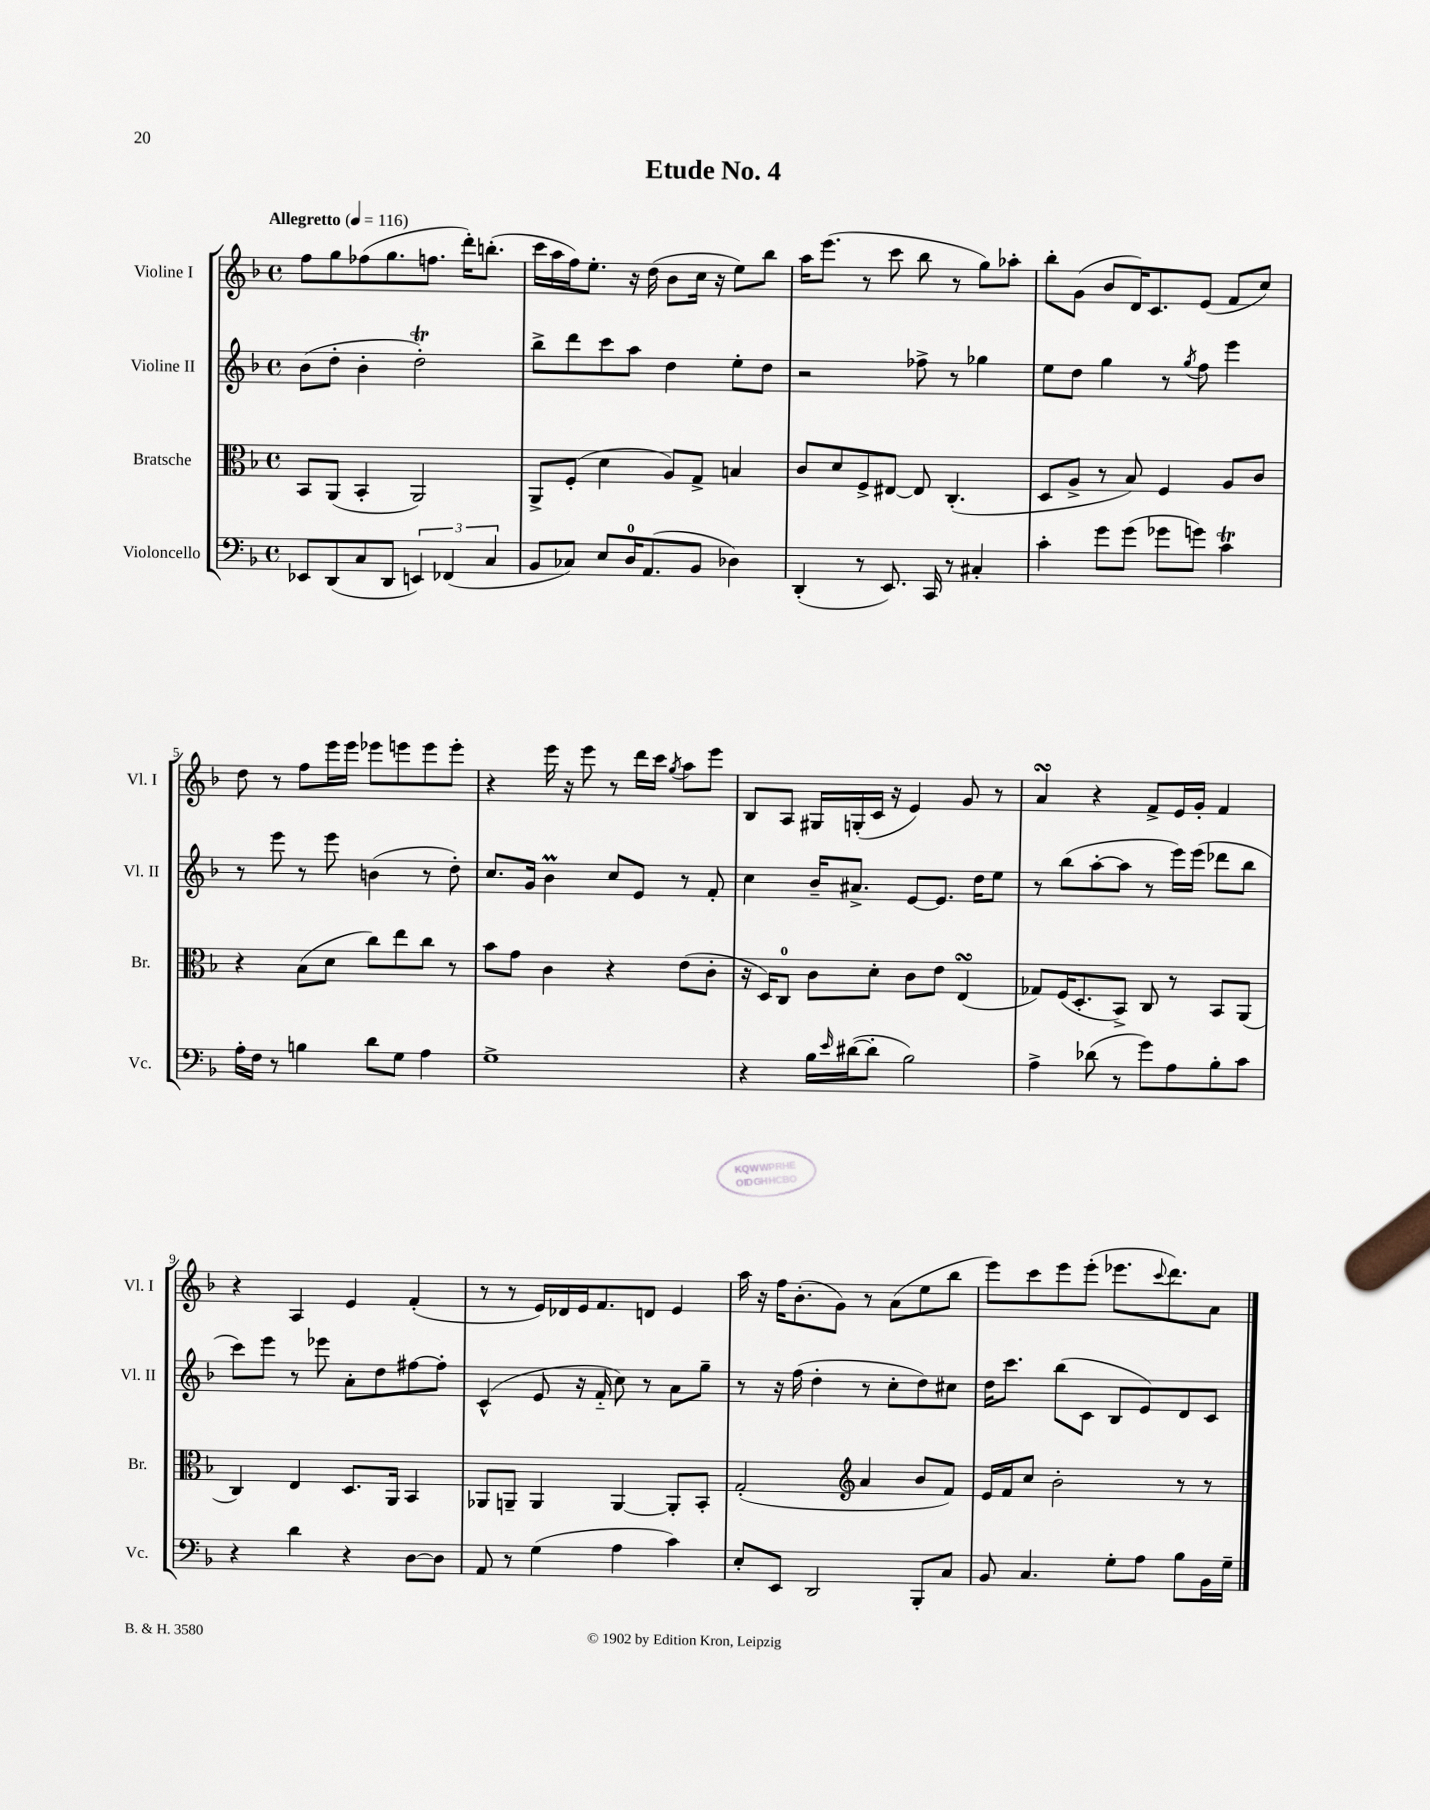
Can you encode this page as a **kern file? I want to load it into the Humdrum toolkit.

**kern	**kern	**kern	**kern
*part4	*part3	*part2	*part1
*staff4	*staff3	*staff2	*staff1
*I"Violoncello	*I"Bratsche	*I"Violine II	*I"Violine I
*I'Vc.	*I'Br.	*I'Vl. II	*I'Vl. I
*clefF4	*clefC3	*clefG2	*clefG2
*k[b-]	*k[b-]	*k[b-]	*k[b-]
*M4/4	*M4/4	*M4/4	*M4/4
*met(c)	*met(c)	*met(c)	*met(c)
*MM116	*MM116	*MM116	*MM116
=1	=1	=1	=1
!	!	!	!LO:TX:a:B:t=Allegretto
8EE-X/L	8BB-/L	(8b-\L	8ff\L
(8DD/	(8AA/J	8dd'\J	8gg\
8C/	4BB-'/	4b-'\	(8ff-X\
8DD/J	.	.	8.gg\
6EEn/)	2AA/)	2ddT'\)	.
.	.	.	8.ffn\J
(6FF-X/	.	.	.
.	.	.	16ddd'\KL)
.	.	.	(8.bbn'\J
6C/	.	.	.
=2	=2	=2	=2
8BB-/L	8AA^/L	8bb-^\L	16ccc\LL
.	.	.	16aa\
8C-X/J)	(8F'/J	8ddd\	16ff\J)
.	.	.	8.ee'\J
8E/L	4d\	8ccc\	.
16D/K	.	8aa\J	16r
(8.AA/	.	.	(16dd\
.	8A/L)	4dd\	8b-\L
8BB-/J	8G^/J	.	16cc\Jk
.	.	.	16r
4D-X\)	4Bn/	8ee'\L	8ee\L)
.	.	8dd\J	8bb-\J
=3	=3	=3	=3
(4DD'/	8c/L	2r	16aa\KL
.	.	.	(8.eee\J
.	8d/	.	.
8r	8F^/	.	8r
8.EE/)	[8E#X/J	.	8ccc\
.	8E#/]	8ff-X^\	8bb-\
16CC/	.	.	.
8r	(4.C'/	8r	8r
4C#X'/	.	4gg-X\	8gg\L)
.	.	.	8aa-X'\J
=4	=4	=4	=4
4c'\	8D/L	8ee\L	8bb-'\L
.	8A^/J	8dd\J	(8g\J
8g\L	8r	4gg\	8b-/L
(8g\J	8B-/)	.	16d/K)
.	.	.	8.c/
8g-X\L	4F/	8r	.
.	.	8qgg/	.
8gn\J)	.	8ff\	(8e/J
4cT\	8A/L	4eee\	8f/L
.	8c/J	.	8cc/J)
!!LO:LB:g=z
=5	=5	=5	=5
16A'\LL	4r	8r	8dd\
16F\JJ	.	.	.
8r	.	8eee\	8r
4Bn\	(8B-\L	8r	8ff\L
.	8d\J	8eee\	16eee\L
.	.	.	16eee\JJ
8d\L	8cc\L)	(4bn\	8eee-X\L
8G\J	8ee\	.	8eeen\
4A\	8cc\J	8r	8eee\
.	8r	8dd'\)	8eee'\J
=6	=6	=6	=6
1G^	8b-\L	8.cc/L	4r
.	8g\J	.	.
.	.	16g/Jk	.
.	4c\	4b-M\	16eee\
.	.	.	16r
.	.	.	8eee\
.	4r	8cc/L	8r
.	.	8e/J	16ddd\LL
.	.	.	16ccc\JJ
.	.	.	8qgg/
.	(8e\L	8r	8aa\L
.	8c'\J	8f'/	8eee\J
=7	=7	=7	=7
4r	16r	4cc\	8B-/L
.	16D/KL)	.	.
.	8C/J	.	8A/J
16B-\LL	8c\L	16b-~/KL	16G#X/LL
16qqe/	.	.	.
([16d#X\J	.	8.a#X^/J	(16Gn'/
8d#'\J]	8d'\J	.	16c/JJ
.	.	.	16r
2B-\)	8c\L	[8e/L	4e/)
.	8e\J	8.e/J]	.
.	(4EsSsS/	.	8g/
.	.	16dd\KL	.
.	.	8ee\J	8r
=8	=8	=8	=8
4A^\	8G-X/L)	8r	4asSsS/
.	(16F/K	(8bb-\L	.
.	8.D'/	.	.
(8d-X\	.	[8aa'\	4r
8r	8BB-^/J)	8aa\J]	.
8g\L)	8C/	8r	8f^/L
8A\	8r	16eee\LL)	16e/L
.	.	(16eee\JJ	16g'/JJ
8B-'\	8BB-/L	8ddd-X\L	4f/
8c\J	(8AA/J	8bb-\J	.
!!LO:LB:g=z
=9	=9	=9	=9
4r	4C/)	8ccc\L)	4r
.	.	8eee\J	.
4d\	4E/	8r	4A/
.	.	8eee-X\	.
4r	8.D/L	8a'\L	4e/
.	.	8dd\	.
.	16AA/Jk	.	.
[8D\L	4BB-/	[8ff#X\	(4f'/
8D\J]	.	8ff#'\J]	.
=10	=10	=10	=10
8AA/	8AA-X/L	(4c^^/	8r
8r	8AAn~/J	.	8r
(4G\	4AA/	8e/	16e/LL)
.	.	.	16d-X/
.	.	16r	16e/J
.	.	16f/	8.f/
4A\	[4AA/	8cc\)	.
.	.	8r	8dn/J
4c\)	8AA'/L]	8a\L	4e/
.	8BB-'/J	8gg~\J	.
=11	=11	=11	=11
8E'/L	(2G'/	8r	16aa\
.	.	.	16r
8EE/J	.	16r	16ff\KL
.	.	(16ff\	(8.b-'\
2DD/	.	4dd'\	.
.	.	.	8g\J)
*	*clefG2	*	*
.	4a/	8r	8r
.	.	8cc'\L	(8a\L
8BBB-'/L	8b-/L	8dd\)	8ee\
8C/J	8f/J)	8cc#X\J	8bb-\J
=12	=12	=12	=12
8BB-/	16e/LL	16dd\KL	8eee\L)
.	16f/J	8.ccc\J	.
4.C/	8cc/J	.	8ccc\
.	2b-'\	(8bb-\L	8eee\
.	.	8c\J	(8eee'\J
8G'\L	.	8B-/L	8.eee-X\L
8A\J	.	8e/)	.
.	.	.	8qqccc/
.	.	.	8.ddd\)
8B-\L	8r	8d/	.
16BB-\L	8r	8c/J	8a\J
16G~\JJ	.	.	.
==	==	==	==
*-	*-	*-	*-
